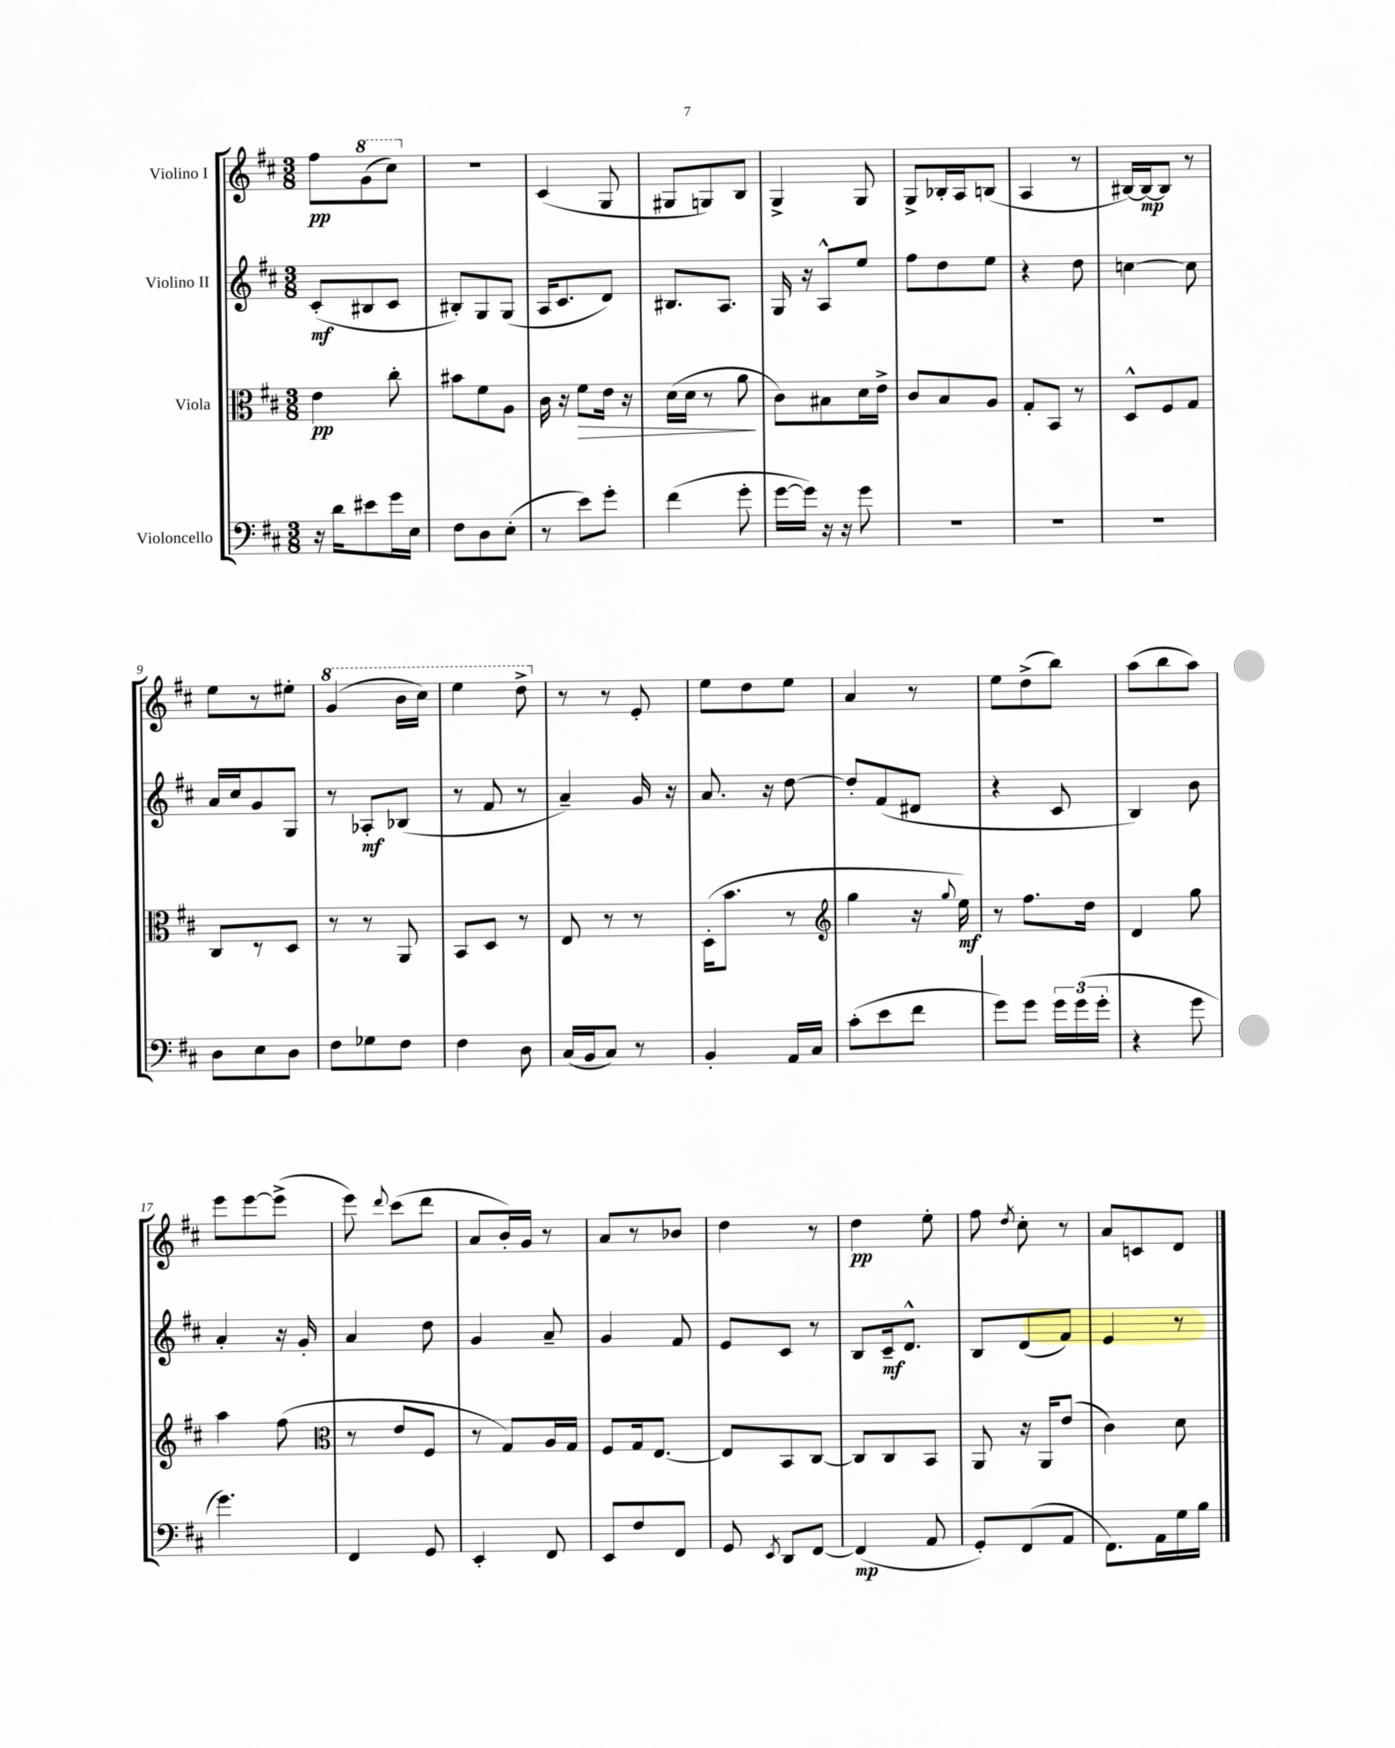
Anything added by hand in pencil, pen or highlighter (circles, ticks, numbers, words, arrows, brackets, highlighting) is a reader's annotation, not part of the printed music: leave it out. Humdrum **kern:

**kern	**kern	**kern	**kern
*staff4	*staff3	*staff2	*staff1
*clefF4	*clefC3	*clefG2	*clefG2
*k[f#c#]	*k[f#c#]	*k[f#c#]	*k[f#c#]
*M3/8	*M3/8	*M3/8	*M3/8
16r	4e\	(8c#'/L	8ff#\L
16d\LK	.	.	.
8e#\	.	8B#/	(8gg\
16g\L	8cc#'\	8c#/J	8ccc#\J)
16E\JJ	.	.	.
=	=	=	=
8F#\L	8b#\L	8B#'/L)	4.r
8D\	8f#\	8G/	.
(8E'\J	8A\J	(8G/J	.
=	=	=	=
8r	16c#\	16A/LK	(4c#/
.	16r	8.c#/	.
8e\L)	8f#\L	.	.
8g'\J	16e\Jk	8d/J)	8G/
.	16r	.	.
=	=	=	=
(4f#\	(16d\LL	8.B#/L	8G#/L
.	16d\JJ	.	.
.	8r	.	8G/)
.	.	8.A/J	.
8g'\	8a\	.	8B/J
=	=	=	=
[16g\LL	8c#\L)	16G/	4G^/
16g\]JJ)	.	16r	.
16r	8B#\	8A^^/L	.
16r	.	.	.
8g\	16d\L	8ee/J	8G/
.	16e^\JJ	.	.
=	=	=	=
4.r	8c#/L	8ff#\L	8G^/L
.	8B/	8dd\	16B-'/L
.	.	.	16A/J
.	8A/J	8ee\J	(8B/J
=	=	=	=
4.r	8G'/L	4r	4A/
.	8BB/J	.	.
.	8r	8dd\	8r
=	=	=	=
4.r	8D^^/L	[4cc\	[16B#/LL)
.	.	.	16B#/_J
.	8F#/	.	8B#/]J
.	8G/J	8cc\]	8r
=	=	=	=
8D\L	8C#/L	16a/LL	8ee\L
.	.	16cc#/J	.
8E\	8r	8g/	8r
8D\J	8D/J	8G/J	8ee#'\J
=	=	=	=
8F#\L	8r	8r	(4gg/
8G-\	8r	8A-'/L	.
8F#\J	8AA/	(8B-/J	16bb\LL
.	.	.	16ccc#\JJ)
=	=	=	=
4F#\	8BB/L	8r	4eee\
.	8D/J	8f#/	.
8D\	8r	8r	8ddd^\
=	=	=	=
(16C#/LL	8E/	4a~/)	8r
16BB/J	.	.	.
8C#/J)	8r	.	8r
8r	8r	16g/	8e'/
.	.	16r	.
=	=	=	=
4BB'/	(16D'\LK	8.a/	8ee\L
.	8.b\J	.	.
.	.	.	8dd\
.	.	16r	.
16AA/LL	8r	[8dd\	8ee\J
16C#/JJ	.	.	.
=	=	=	=
*	*clefG2	*	*
(8c#'\L	4gg\	8dd'/]L	4a/
8e\	.	(8f#/	.
8f#\J	16r	8d#/J	8r
.	8qqgg/	.	.
.	16ee\)	.	.
=	=	=	=
8g\L)	8r	4r	8ee\L
8g\J	8.ff#\L	.	(8dd^\
24g\LL	.	8c#/	8bb\J)
(24g\	.	.	.
.	16dd\Jk	.	.
24g'\JJ	.	.	.
=	=	=	=
4r	4d/	4B/)	(8aa\L
.	.	.	8bb\
8g\	8gg\	8b\	8aa\J)
=	=	=	=
4.g\)	4aa\	4a'/	8eee\L
.	.	.	[8eee\
.	(8ff#\	16r	(8eee^\]J
.	.	16g'/	.
=	=	=	=
*	*clefC3	*	*
4FF#/	8r	4a/	8eee\)
.	.	.	8qqddd/
.	8e/L	.	(8ccc#\L
8GG/	8F#/J	8dd\	8ddd\J
=	=	=	=
4EE'/	8r	4g/	8a/L
.	8G/L)	.	16b'/L)
.	.	.	16g/JJ
8FF#/	16A/L	8a~/	8r
.	16G/JJ	.	.
=	=	=	=
8EE/L	8F#/L	4g/	8a/L
8F#/	16G/k	.	8r
.	[8.E/J	.	.
8FF#/J	.	8f#/	8b-/J
=	=	=	=
8GG/	8E/]L	8e/L	4dd\
8qEE/	.	.	.
8DD/L	8BB/	8c#/J	.
[8FF#/J	[8C#/J	8r	8r
=	=	=	=
(4FF#/]	8C#/]L	8B/L	4dd\
.	8C#/	16c#~/k	.
.	.	8.d^^/J	.
8AA/	8BB/J	.	8ee'\
=	=	=	=
8GG'/L)	8AA/	8B/L	8ff#\
.	.	.	8qdd/
(8FF#/	16r	(8d/	8cc#'\
.	16AA/LK	.	.
8AA/J	(8e/J	8f#/J)	8r
=	=	=	=
8.FF#\L)	4c#\)	4e/	8a/L
.	.	.	8c/
16AA\L	.	.	.
16G\	8d\	8r	8d/J
16B\JJ	.	.	.
==	==	==	==
*-	*-	*-	*-
